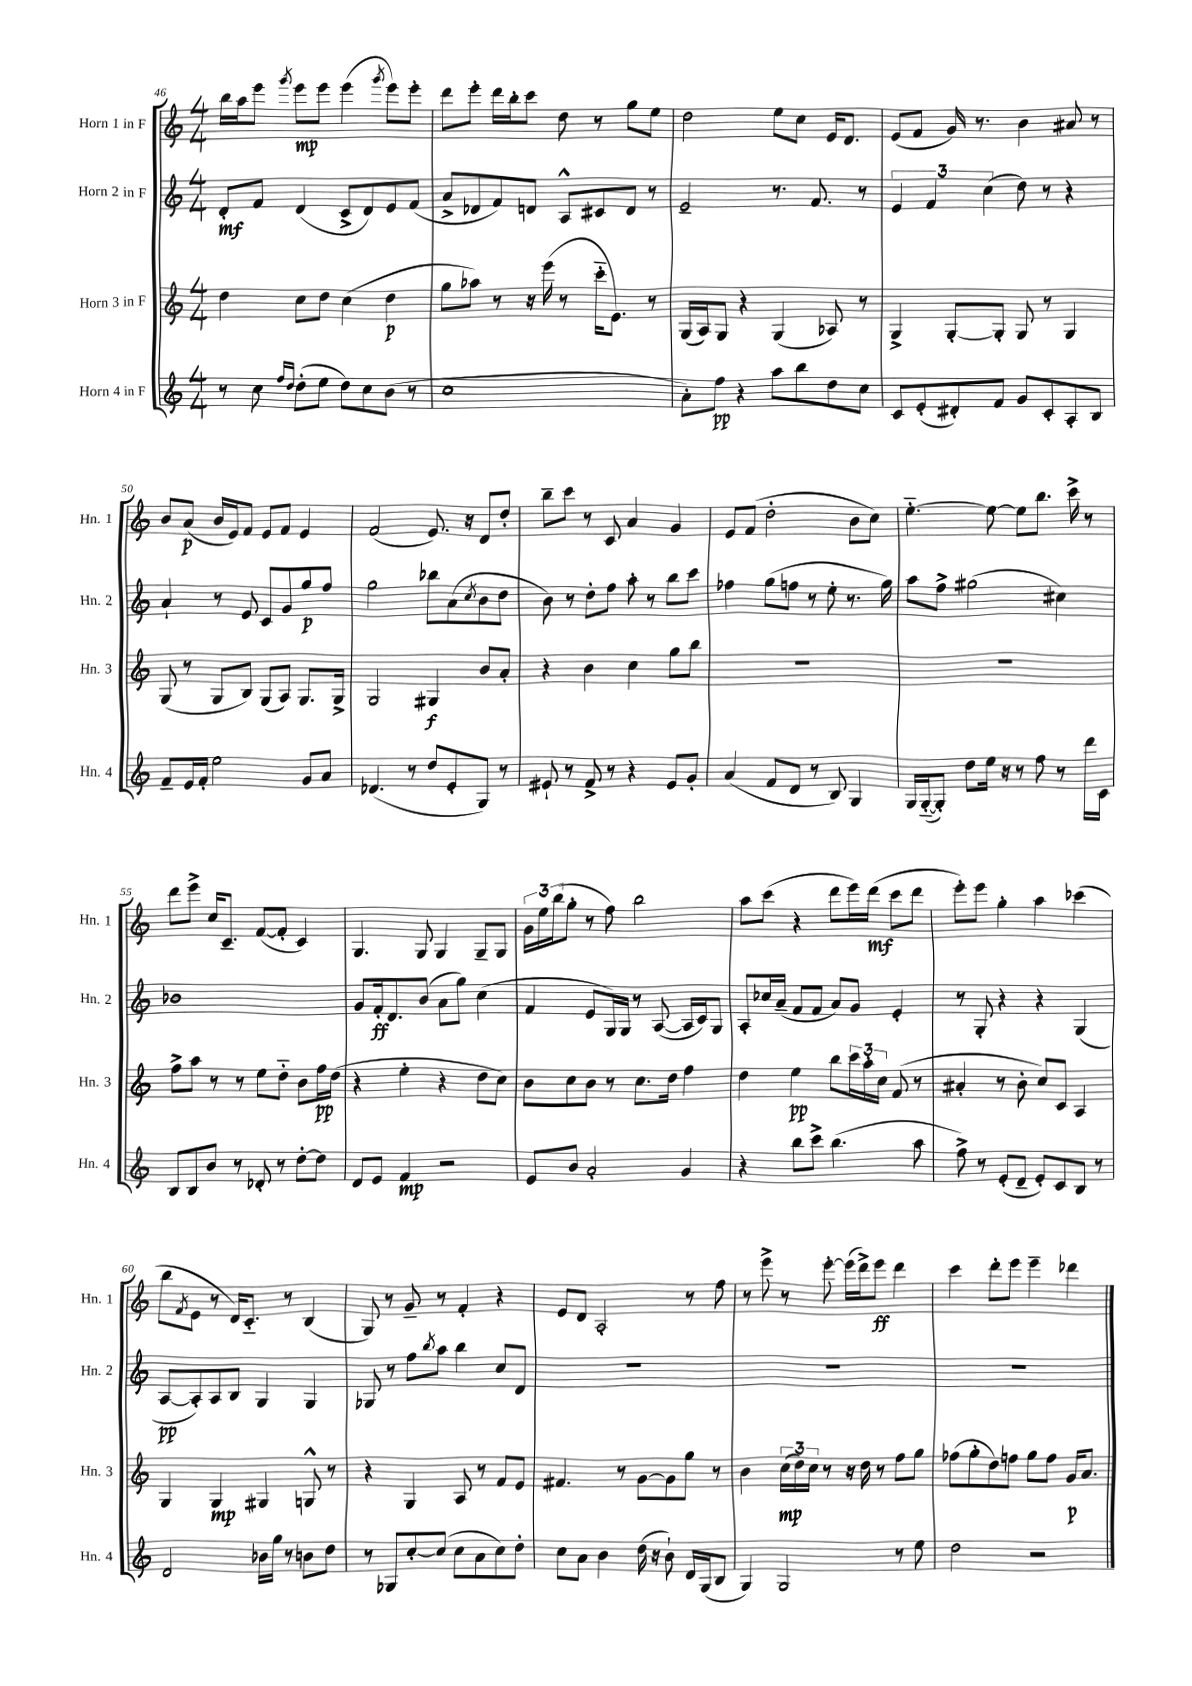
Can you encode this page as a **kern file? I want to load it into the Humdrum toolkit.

**kern	**kern	**kern	**kern
*staff4	*staff3	*staff2	*staff1
*clefG2	*clefG2	*clefG2	*clefG2
*k[]	*k[]	*k[]	*k[]
*M4/4	*M4/4	*M4/4	*M4/4
8r	4dd	8d'	16bb
.	.	.	16aa
8cc	.	8f	8eee
16qqff	.	.	.
16qqdd	.	.	8qggg
(8dd'	8cc	(4d	8eee
8ee	8dd	.	8eee
8dd)	(4cc	8c^	(4eee
8cc	.	8d)	.
.	.	.	8qggg
(8b	4dd	8e	8eee)
8r	.	(8f	8eee'
=	=	=	=
1cc	8gg	8a^	8ddd
.	8aa-)	8d-	8eee'
.	8r	8f)	16ddd
.	.	.	16bb'
.	16r	8d	8ccc
.	(16eee	.	.
.	8r	8A^^	8dd
.	16ccc'~	8c#	8r
.	8.e)	.	.
.	.	8d	8gg
.	8r	8r	8ee
=	=	=	=
8a')	(16G	2e~	2dd
.	16A)	.	.
8ff	8G	.	.
4r	4r	.	.
8aa	(4G	8.r	8ee
8bb	.	.	8cc
.	.	8.f	.
8dd	8A-)	.	16e
.	.	.	8.d
8cc	8r	8r	.
=	=	=	=
8c	4G^	6e	(8e
(8e'	.	.	8f
.	.	6f	.
8d#')	[8G'	.	16g)
.	.	.	8.r
.	.	(6cc	.
8f	8G']	.	.
8g	8G	8dd)	4b
8c'	8r	8r	.
8A'	4G	4r	8a#
8B	.	.	8r
=	=	=	=
8f~	(8G	4a`	8b
16e	8r	.	(8a
16f'	.	.	.
2ee	8G	8r	16b
.	.	.	16e)
.	8B)	8e	8f
.	(8G	8c	8e
.	8A)	8g	8f
8g	8.G	8gg	4e
8a	.	8ff	.
.	16G^	.	.
=	=	=	=
(4.d-	2G	2gg	(2f
8r	.	.	.
8dd	4G#	8bb-	8.e)
8e'	.	(8a	.
.	.	.	16r
.	.	8qcc	.
8G)	8b	8b	8d
8r	8a'	8dd	8dd'
=	=	=	=
8e#`	4r	8b)	8bb~
8r	.	8r	8ccc
8f^	4b	8dd'	8r
8r	.	8ff	8c
4r	4cc	8aa'	4a
.	.	8r	.
8e#	8gg	8bb	4g
8g'	8bb	8ccc	.
=	=	=	=
(4a	1r	4ff-	8e
.	.	.	(8f
8f	.	(8gg	2dd'
8d	.	8ff	.
8r	.	8r	.
8B)	.	8ee'	.
4G	.	8.r	8b
.	.	.	8cc)
.	.	16gg)	.
=	=	=	=
16G	1r	8aa	[4.ee'~
([16G'~	.	.	.
8G'])	.	8ff^	.
8dd	.	(2gg#	.
16ee	.	.	8ee_
16r	.	.	.
8r	.	.	8ee]
8ff	.	.	8.bb
8r	.	4cc#)	.
.	.	.	16ccc^
16ddd	.	.	8r
16c	.	.	.
=	=	=	=
8B	8ff^	1b-	8ddd
8B	8aa	.	8eee^
8b	8r	.	16cc
.	.	.	8.c~
8r	8r	.	.
8d-'	8ee	.	([8f
8r	8dd'~	.	8f']
[8dd'	8b	.	4c)
8dd]	16ff	.	.
.	(16dd	.	.
=	=	=	=
8d	4r	8g	4.G
8e	.	16f'	.
.	.	8.d	.
4f	4ee'	.	.
.	.	(8b	8G
2r	4r	8a	4G
.	.	8gg)	.
.	8dd	(4cc	8G~
.	8cc)	.	8G
=	=	=	=
8e	8b	4f	24g
.	.	.	24ee
.	.	.	(24bb
8b	8cc	.	8gg'
2a'	8b	8e	8r
.	8r	16G)	8ff)
.	.	16G	.
.	8.cc	8r	2bb
.	.	([8A	.
.	16dd	.	.
4g	4ff	16A]	.
.	.	16c)	.
.	.	8G	.
=	=	=	=
4r	4dd	8A'	8aa
.	.	16cc-	(8ccc
.	.	(16a~	.
8bb	4ee	8f	4r
8ccc^	.	8f	.
(4.bb	8bb	8a)	8ddd
.	24ccc	8g	16eee)
.	24aa'	.	.
.	.	.	(16ddd
.	24cc	.	.
.	(8f	4e'	8ccc
8aa	8r	.	8ddd
=	=	=	=
8ff^)	4a#'	8r	8eee')
8r	.	8G'	8eee
(8e'	8r	4r	4gg'
8d~	8b'	.	.
8e')	8cc)	4r	4aa
8c	8c	.	.
8B	4A	(4G	(4ccc-
8r	.	.	.
=	=	=	=
2d	4G	[8A	8bb
.	.	.	8qf
.	.	8A'])	8e
.	4G	8A	8r
.	.	8B	16d)
.	.	.	8.c'~
16b-	4G#	4G	.
16gg	.	.	.
8r	.	.	8r
8b	8G^^	4G	(4B
8dd	8r	.	.
=	=	=	=
8r	4r	8G-	8G)
8G-	.	8r	8r
[8cc'	4G	8ff	8g~
.	.	8qbb	.
(8cc]	.	8aa	8r
8cc	8A	4bb	4f'
8a	8r	.	.
8cc)	8f	8cc	4r
8dd'	8e	8d	.
=	=	=	=
8cc	4.f#	1r	8e
8a	.	.	8d
4b	.	.	2A'
.	8r	.	.
(16dd	[8g	.	.
16r	.	.	.
8b`)	8g]	.	.
16d	8gg	.	8r
(16G	.	.	.
8B	8r	.	8ff
=	=	=	=
4G)	4b	1r	8r
.	.	.	8eee^
2G	(24cc	.	8r
.	24dd)	.	.
.	24cc	.	.
.	8r	.	[8eee'
.	16r	.	(16eee]
.	16dd	.	16ddd^)
.	8r	.	8eee
8r	8ff	.	4ddd
8ee	8gg	.	.
=	=	=	=
2dd	(8ff-	1r	4ccc
.	8gg'	.	.
.	8dd)	.	8ddd'
.	8ff	.	8eee
2r	8gg	.	4eee~
.	8ff	.	.
.	16g	.	4ddd-
.	8.a	.	.
==	==	==	==
*-	*-	*-	*-
